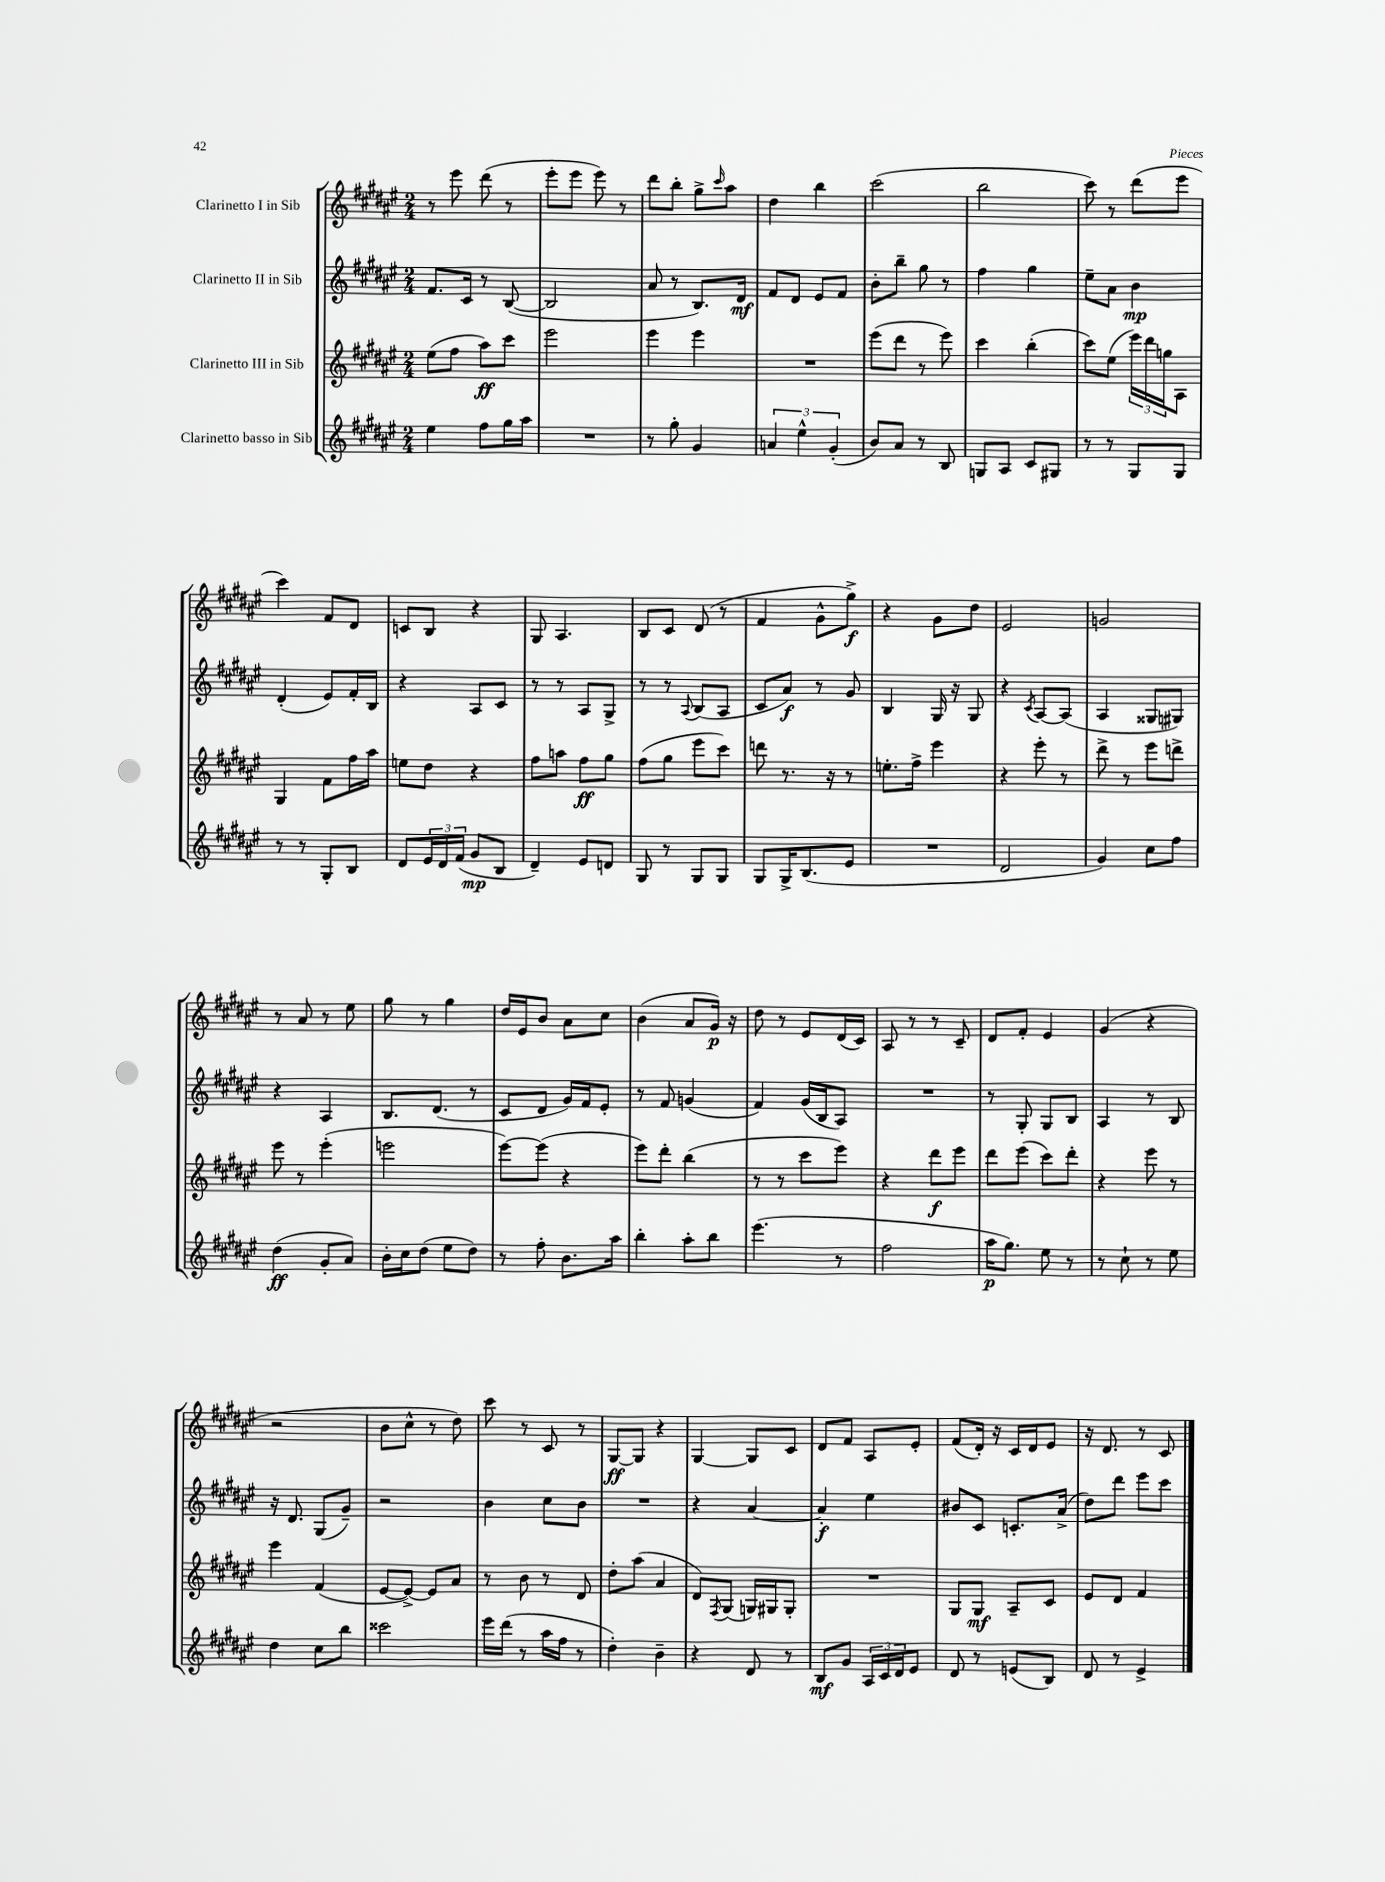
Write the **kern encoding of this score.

**kern	**dynam	**kern	**dynam	**kern	**dynam	**kern	**dynam
*part4	*part4	*part3	*part3	*part2	*part2	*part1	*part1
*staff4	*staff4	*staff3	*staff3	*staff2	*staff2	*staff1	*staff1
*I"Clarinetto basso in Sib	*	*I"Clarinetto III in Sib	*	*I"Clarinetto II in Sib	*	*I"Clarinetto I in Sib	*
*clefG2	*	*clefG2	*	*clefG2	*	*clefG2	*
*k[f#c#g#d#a#e#]	*	*k[f#c#g#d#a#e#]	*	*k[f#c#g#d#a#e#]	*	*k[f#c#g#d#a#e#]	*
*M2/4	*	*M2/4	*	*M2/4	*	*M2/4	*
=92	=92	=92	=92	=92	=92	=92	=92
4ee#\	.	(8ee#\L	.	8.f#/L	.	8r	.
.	.	8ff#\J	.	.	.	8eee#\	.
.	.	.	.	16c#/Jk	.	.	.
8ff#\L	.	8aa#\L)	ff	8r	.	(8ddd#\	.
16gg#\L	.	8ccc#\J	.	([8B/	.	8r	.
16aa#\JJ	.	.	.	.	.	.	.
=93	=93	=93	=93	=93	=93	=93	=93
2r	.	2eee#\	.	2B/]	.	8eee#'\L	.
.	.	.	.	.	.	8eee#\J	.
.	.	.	.	.	.	8eee#\)	.
.	.	.	.	.	.	8r	.
=94	=94	=94	=94	=94	=94	=94	=94
8r	.	4eee#\	.	8a#/	.	8ddd#\L	.
8gg#'\	.	.	.	8r	.	8bb'\J	.
4g#/	.	4eee#\	.	8.B/L)	.	8gg#^\L	.
.	.	.	.	.	.	16qqccc#/	.
.	.	.	.	.	.	8aa#\J	.
.	.	.	.	16d#/Jk	mf	.	.
=95	=95	=95	=95	=95	=95	=95	=95
6an/	.	2r	.	8f#/L	.	4dd#\	.
.	.	.	.	8d#/J	.	.	.
6ee#^^\	.	.	.	.	.	.	.
.	.	.	.	8e#/L	.	4bb\	.
(6g#'/	.	.	.	.	.	.	.
.	.	.	.	8f#/J	.	.	.
=96	=96	=96	=96	=96	=96	=96	=96
8b/L)	.	(8eee#\L	.	8b'\L	.	(2ccc#\	.
8a#/J	.	8ddd#\J	.	8bb~\J	.	.	.
8r	.	8r	.	8gg#\	.	.	.
8B/	.	8eee#\)	.	8r	.	.	.
=97	=97	=97	=97	=97	=97	=97	=97
8Gn/L	.	4ccc#\	.	4ff#\	.	2bb\	.
8A#/J	.	.	.	.	.	.	.
8c#/L	.	(4bb'\	.	4gg#\	.	.	.
8G#X/J	.	.	.	.	.	.	.
=98	=98	=98	=98	=98	=98	=98	=98
8r	.	8ccc#\L)	.	8ee#~\L	.	8ccc#\)	.
8r	.	(8ee#\J	.	8a#\J	.	8r	.
8G#/L	.	24eee#\LL)	.	4b\	mp	(8ddd#\L	.
.	.	24ddd#\	.	.	.	.	.
.	.	24ggn\J	.	.	.	.	.
8G#/J	.	8A#\J	.	.	.	8eee#\J	.
!!LO:LB:g=z
=99	=99	=99	=99	=99	=99	=99	=99
8r	.	4G#/	.	(4d#'/	.	4ccc#\)	.
8r	.	.	.	.	.	.	.
8G#'/L	.	8f#\L	.	8e#/L)	.	8f#/L	.
8B/J	.	16ff#\L	.	16f#'/L	.	8d#/J	.
.	.	16aa#\JJ	.	16B/JJ	.	.	.
=100	=100	=100	=100	=100	=100	=100	=100
8d#/L	.	8een\L	.	4r	.	8cn/L	.
24e#/L	.	8dd#\J	.	.	.	8B/J	.
24d#/	.	.	.	.	.	.	.
(24f#/JJ	.	.	.	.	.	.	.
8g#/L	mp	4r	.	8A#/L	.	4r	.
8B/J	.	.	.	8c#/J	.	.	.
=101	=101	=101	=101	=101	=101	=101	=101
4d#~/)	.	8ff#\L	.	8r	.	8G#/	.
.	.	8aan\J	.	8r	.	4.A#/	.
8e#/L	.	8ff#\L	ff	8A#/L	.	.	.
8dn/J	.	8gg#\J	.	8G#^/J	.	.	.
=102	=102	=102	=102	=102	=102	=102	=102
8G#/	.	(8ff#\L	.	8r	.	8B/L	.
8r	.	8gg#\J	.	8r	.	8c#/J	.
.	.	.	.	8qqA#/	.	.	.
8G#/L	.	8eee#\L	.	(8B/L	.	(8d#/	.
8G#/J	.	8ccc#\J)	.	8A#/J	.	8r	.
=103	=103	=103	=103	=103	=103	=103	=103
8G#/L	.	8dddn\	.	8c#/L	.	4f#/	.
16G#^/K	.	8.r	.	8a#/J)	f	.	.
(8.B/	.	.	.	.	.	.	.
.	.	.	.	8r	.	8g#^^\L	.
.	.	16r	.	.	.	.	.
8e#/J	.	8r	.	8g#/	.	8gg#^\J)	f
=104	=104	=104	=104	=104	=104	=104	=104
2r	.	8.een'\L	.	4B/	.	4r	.
.	.	16ff#^\Jk	.	.	.	.	.
.	.	4eee#\	.	16G#/	.	8g#\L	.
.	.	.	.	16r	.	.	.
.	.	.	.	8G#/	.	8dd#\J	.
=105	=105	=105	=105	=105	=105	=105	=105
2d#/	.	4r	.	4r	.	2e#/	.
.	.	.	.	8qc#/	.	.	.
.	.	8eee#'\	.	[8A#/L	.	.	.
.	.	8r	.	(8A#/J]	.	.	.
=106	=106	=106	=106	=106	=106	=106	=106
4g#/)	.	8ddd#^\	.	4A#/	.	2gn/	.
.	.	8r	.	.	.	.	.
8cc#\L	.	8eee#\L	.	8G##X/L	.	.	.
8ff#\J	.	8dddn^\J	.	8G#X/J)	.	.	.
!!LO:LB:g=z
=107	=107	=107	=107	=107	=107	=107	=107
(4dd#\	ff	8eee#\	.	4r	.	8r	.
.	.	8r	.	.	.	8a#/	.
8g#'/L	.	(4eee#'\	.	4A#/	.	8r	.
8a#/J)	.	.	.	.	.	8ee#\	.
=108	=108	=108	=108	=108	=108	=108	=108
16b'\LL	.	2eeen\	.	8.B/L	.	8gg#\	.
16cc#\J	.	.	.	.	.	.	.
(8dd#\J	.	.	.	.	.	8r	.
.	.	.	.	(8.d#/J	.	.	.
8ee#\L	.	.	.	.	.	4gg#\	.
8dd#\J)	.	.	.	8r	.	.	.
=109	=109	=109	=109	=109	=109	=109	=109
8r	.	[8eee#\L)	.	8c#/L	.	16dd#/LL	.
.	.	.	.	.	.	16e#/J	.
8ff#'\	.	(8eee#\J]	.	8d#/J	.	8b/J	.
8.b\L	.	4r	.	16g#/LL)	.	8a#\L	.
.	.	.	.	16f#/J	.	.	.
.	.	.	.	8e#'/J	.	8cc#\J	.
16aa#\Jk	.	.	.	.	.	.	.
=110	=110	=110	=110	=110	=110	=110	=110
4bb'\	.	8eee#\L)	.	8r	.	(4b\	.
.	.	8ddd#'\J	.	8f#/	.	.	.
8aa#'\L	.	(4bb\	.	(4gn/	.	8a#/L	.
8bb\J	.	.	.	.	.	16g#/Jk)	p
.	.	.	.	.	.	16r	.
=111	=111	=111	=111	=111	=111	=111	=111
(4.eee#\	.	8r	.	4f#/)	.	8dd#\	.
.	.	8r	.	.	.	8r	.
.	.	8ccc#\L	.	(16g#/LL	.	8e#/L	.
.	.	.	.	16B/J	.	.	.
8r	.	8eee#\J)	.	8A#/J)	.	(16d#/L	.
.	.	.	.	.	.	16c#/JJ)	.
=112	=112	=112	=112	=112	=112	=112	=112
2ff#\	.	4r	.	2r	.	8A#/	.
.	.	.	.	.	.	8r	.
.	.	8ddd#\L	f	.	.	8r	.
.	.	8eee#\J	.	.	.	8c#~/	.
=113	=113	=113	=113	=113	=113	=113	=113
16aa#\KL	p	8ddd#\L	.	8r	.	8d#/L	.
8.gg#\J)	.	.	.	.	.	.	.
.	.	(8eee#\J	.	8G#'/	.	8f#'/J	.
8ee#\	.	8ccc#\L)	.	8G#/L	.	4e#/	.
8r	.	8ddd#'\J	.	8B/J	.	.	.
=114	=114	=114	=114	=114	=114	=114	=114
8r	.	4r	.	4A#/	.	(4g#/	.
8cc#`\	.	.	.	.	.	.	.
8r	.	8eee#\	.	8r	.	4r	.
8ee#\	.	8r	.	8B/	.	.	.
!!LO:LB:g=z
=115	=115	=115	=115	=115	=115	=115	=115
4dd#\	.	4eee#\	.	16r	.	2r	.
.	.	.	.	8.d#/	.	.	.
8cc#\L	.	(4f#/	.	(8G#/L	.	.	.
8bb\J	.	.	.	8g#~/J)	.	.	.
=116	=116	=116	=116	=116	=116	=116	=116
2ccc##X\	.	[8e#/L	.	2r	.	8b\L	.
.	.	8e#^/J_)	.	.	.	8cc#^^\J	.
.	.	8e#/L]	.	.	.	8r	.
.	.	8a#/J	.	.	.	8dd#\)	.
=117	=117	=117	=117	=117	=117	=117	=117
16eee#\LL	.	8r	.	4b\	.	8ccc#\	.
(16ddd#\JJ	.	.	.	.	.	.	.
8r	.	8b\	.	.	.	8r	.
16aa#\LL	.	8r	.	8cc#\L	.	8c#/	.
16ff#\JJ	.	.	.	.	.	.	.
8r	.	8d#/	.	8b\J	.	8r	.
=118	=118	=118	=118	=118	=118	=118	=118
4dd#'\)	.	8dd#'\L	.	2r	.	[8G#/L	ff
.	.	(8aa#\J	.	.	.	8G#/J]	.
4b~\	.	4a#/	.	.	.	4r	.
=119	=119	=119	=119	=119	=119	=119	=119
4r	.	8d#/L)	.	4r	.	[4G#/	.
.	.	8qF#/	.	.	.	.	.
.	.	(8G#/J	.	.	.	.	.
8d#/	.	16Gn/LL)	.	[4a#/	.	8G#/L]	.
.	.	16G#X/J	.	.	.	.	.
8r	.	8G#'/J	.	.	.	8c#/J	.
=120	=120	=120	=120	=120	=120	=120	=120
8B/L	mf	2r	.	4a#'/]	f	8d#/L	.
8g#/J	.	.	.	.	.	8f#/J	.
24A#/LL	.	.	.	4ee#\	.	8A#/L	.
24c#/	.	.	.	.	.	.	.
24d#/J	.	.	.	.	.	.	.
8e#/J	.	.	.	.	.	8e#'/J	.
=121	=121	=121	=121	=121	=121	=121	=121
8d#/	.	8G#/L	.	8b#X/L	.	(8f#/L	.
8r	.	8G#/J	mf	8c#/J	.	16d#'/Jk)	.
.	.	.	.	.	.	16r	.
(8en/L	.	8A#~/L	.	8.cn'/L	.	16c#/LL	.
.	.	.	.	.	.	16d#/J	.
8B/J)	.	8c#/J	.	.	.	8e#/J	.
.	.	.	.	(16a#^/Jk	.	.	.
=122	=122	=122	=122	=122	=122	=122	=122
8d#/	.	8e#/L	.	8dd#\L)	.	16r	.
.	.	.	.	.	.	8.d#/	.
8r	.	8d#/J	.	8ddd#\J	.	.	.
4e#^/	.	4f#/	.	8eee#\L	.	8r	.
.	.	.	.	8ccc#\J	.	8c#/	.
==	==	==	==	==	==	==	==
*-	*-	*-	*-	*-	*-	*-	*-
